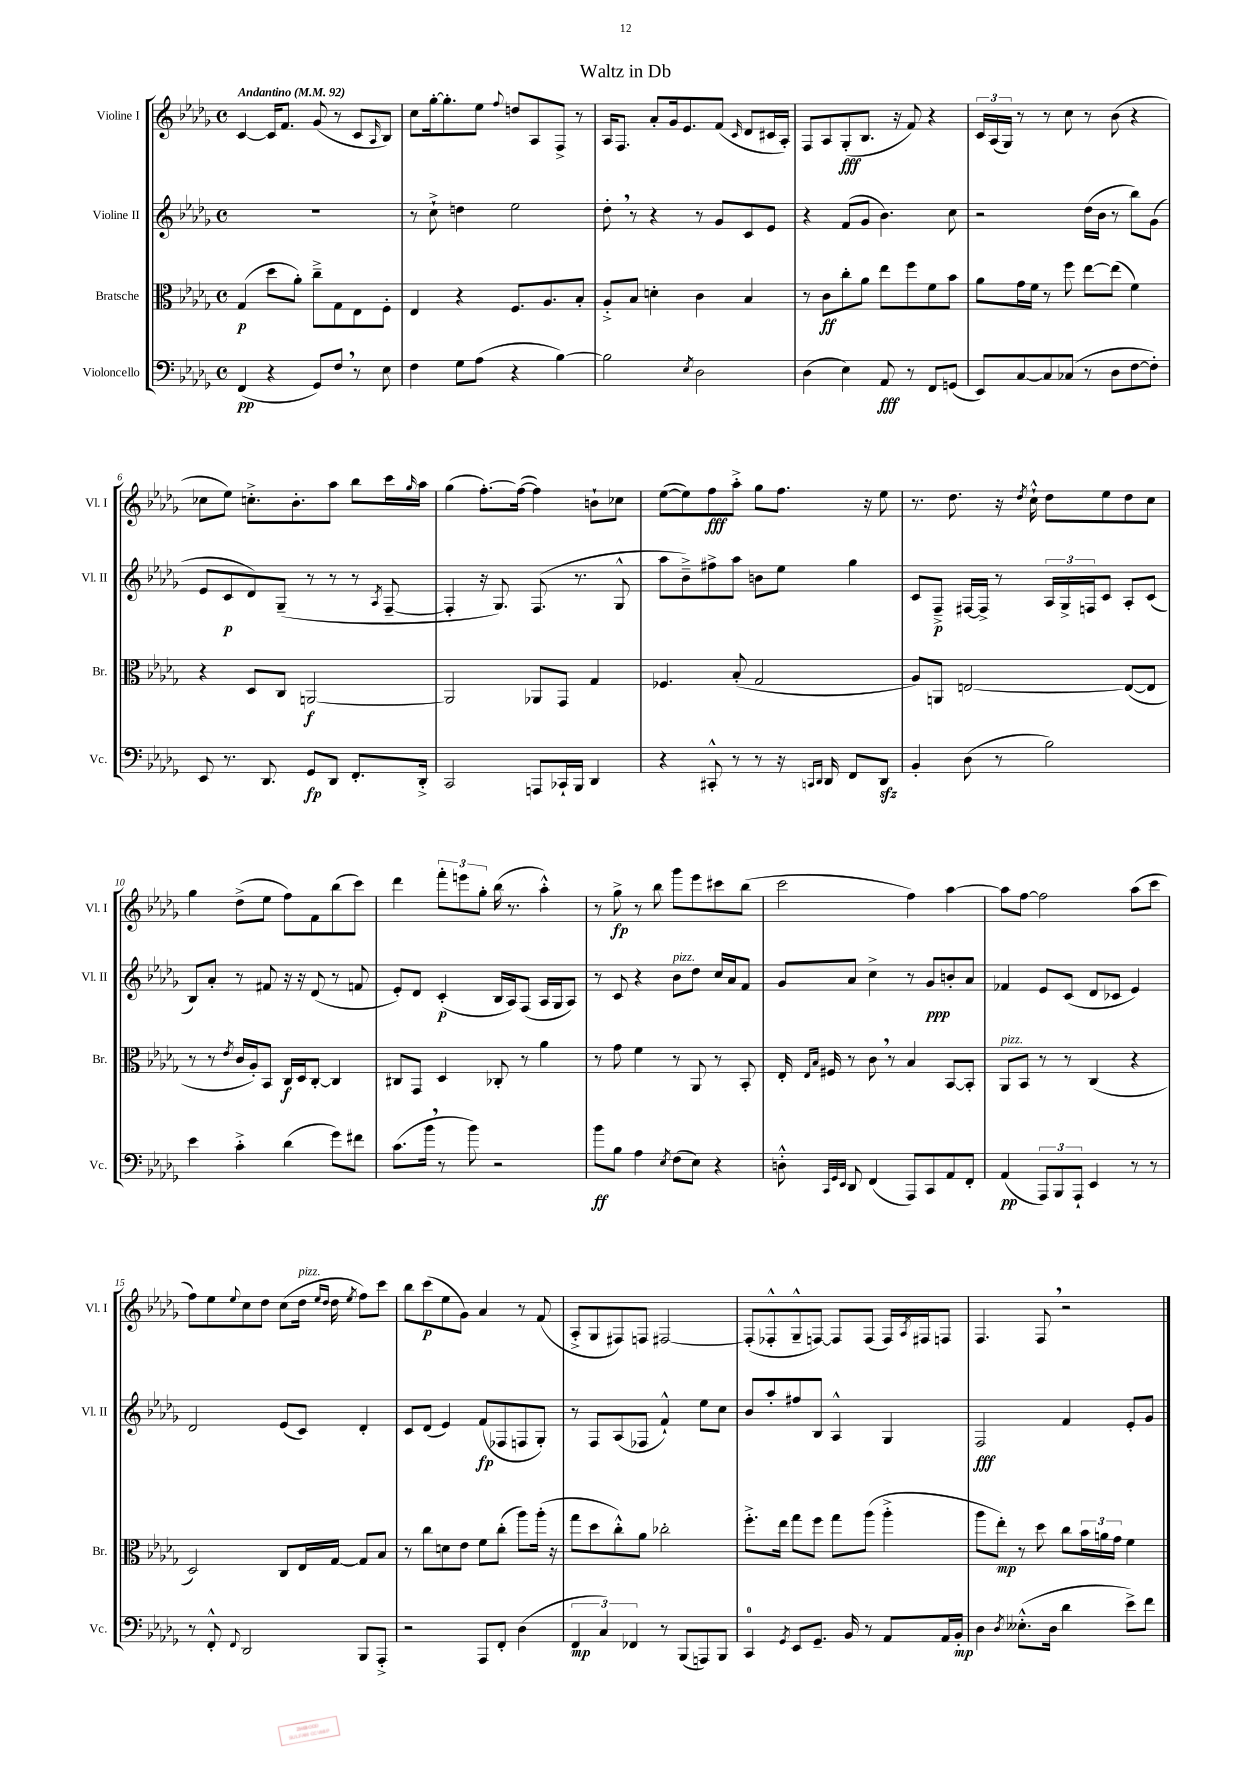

**kern	**kern	**kern	**kern
*staff4	*staff3	*staff2	*staff1
*clefF4	*clefC3	*clefG2	*clefG2
*k[b-e-a-d-g-]	*k[b-e-a-d-g-]	*k[b-e-a-d-g-]	*k[b-e-a-d-g-]
*M4/4	*M4/4	*M4/4	*M4/4
*met(c)	*met(c)	*met(c)	*met(c)
*MM92	*MM92	*MM92	*MM92
(4FF/	(4G-/	1r	[4c/
4r	8dd-\L	.	16c/]LK
.	.	.	8.f/J
.	8a-'\J)	.	.
8GG-/L)	8cc~^\L	.	(8g-/
8F/J	8G-\	.	8r
8r	8E-\	.	8c/L
.	.	.	16qqA-/
8E-\	8F'\J	.	8B-/J)
=	=	=	=
4F\	4E-/	8r	8cc\L
.	.	8cc`^\	[16gg-'\k
.	.	.	8.gg-'\]
8G-\L	4r	4dd\	.
(8A-\J	.	.	8ee-\J
.	.	.	8qqff/
4r	8.F/L	2ee-\	8dd/L
.	.	.	8A-/
.	8.A-/	.	.
[4B-\)	.	.	8F^/J
.	8B-'/J	.	8r
=	=	=	=
2B-\]	8A-'^/L	8dd-'\	16A-/LK
.	.	.	8.F/J
.	8B-/J	8r	.
.	4d'\	4r	8a-'/L
.	.	.	16g-/k
.	.	.	8.e-/
8qE-/	.	.	.
2D-\	4c\	8r	.
.	.	8g-/L	(8f/J
.	.	.	16qqc/
.	4B-/	8c/	8d-/L
.	.	8e-/J	16c#/L
.	.	.	16A-'/JJ)
=	=	=	=
(4D-\	8r	4r	8F/L
.	8c\L	.	8A-/
4E-\)	8cc'\	(8f/L	(8G-'/
.	8a-\J	8g-/J	8.B-/J
8AA-/	8ee-\L	4.b-\)	.
.	.	.	16r
8r	8ff\	.	8f/)
8FF/L	8f\	.	4r
(8GG/J	8b-\J	8cc\	.
=	=	=	=
8EE-/L)	8a-\L	2r	24c/LL
.	.	.	(24A-/
.	.	.	24G-/JJ)
[8C/	16g-\L	.	8r
.	16f\JJ	.	.
8C/]	8r	.	8r
(8C-/J	8ff\	.	8cc\
8r	[8ee-\L	(16dd-\LL	8r
.	.	16b-\JJ	.
8D-\L	(8ee-\]J	8r	(8b-\
[8F\	4f\)	8bb-\L)	4r
8F'\]J)	.	(8g-\J	.
=	=	=	=
8EE-/	4r	8e-/L	8cc-\L
8.r	.	8c/	8ee-\J)
.	8D-/L	8d-/)	8.cc'^\L
8.DD-/	.	.	.
.	8C/J	(8G-~/J	.
.	.	.	8.b-'\
8GG-/L	[2AA/	8r	.
8DD-/J	.	8r	8aa-\J
8.FF'/L	.	8r	8bb-\L
.	.	8qA-/	.
.	.	[8F~/	16ccc\L
.	.	.	16qqgg-/
16DD-'^/Jk	.	.	16aa-\JJ
=	=	=	=
2CC/	2AA/]	4F'/]	(4gg-\
.	.	16r	[8.ff'\L)
.	.	8.G-/)	.
.	.	.	(16ff\_Jk
8AAA/L	8AA-/L	(8.F/	4ff\])
16CC-`/L	8GG-/J	.	.
16BBB-/JJ	.	8.r	.
4DD-/	4G-/	.	8b`\L
.	.	8G-^^/	8cc-\J
=	=	=	=
4r	4.F-/	8aa-\L	([8ee-\L
.	.	8b-~^\)	8ee-\])
8CC#'^^/	.	8ff#^\	8ff\
8r	(8B-'/	8aa-\J	8aa-'^\J
8r	2G-/	8b\L	8gg-\L
16r	.	8ee-\J	8.ff\J
16qqCC/LL	.	.	.
16qqDD-/JJ	.	.	.
16DD-/	.	.	.
8FF/L	.	4gg-\	.
.	.	.	16r
8DD-/J	.	.	8ee-\
=	=	=	=
4BB-'/	8A-/L)	8c/L	8.r
.	8AA/J	8F~^/J	.
.	.	.	8.dd-\
(8D-\	[2E/	[16F#/LL	.
.	.	16F#^/]JJ	.
8r	.	8r	16r
.	.	.	8qdd-/
.	.	.	16cc`^^\
2B-\)	.	24A-/LL	8dd-\L
.	.	24G-^/	.
.	.	24F/J	.
.	.	8c/J	8ee-\
.	(8E/_L	8A-'/L	8dd-\
.	8E/]J	(8c/J	8cc\J
=	=	=	=
4e-\	8r	8B-/L)	4gg-\
.	8r	8a-'/J	.
.	8qe-/	.	.
4c'^\	16c/LL	8r	(8dd-^\L
.	16A-'/J)	.	.
.	8BB-/J	8f#/	8ee-\J
(4d-\	16C/LL	16r	8ff\L)
.	16D-/J	16r	.
.	[8C'/J	(8d-/	8f\
8g-\L)	4C/]	8r	(8bb-\
8f#\J	.	8f/	8ccc\J)
=	=	=	=
(8.c\L	8C#/L	8e-'/L)	4ddd-\
.	8GG-/J	8d-/J	.
16b-\Jk	.	.	.
8r	4D-/	(4c'/	12fff'\L
.	.	.	12eee\
8b-\)	.	.	.
.	.	.	12gg-'\J
2r	8C-'/	16B-/LL	(16bb-\
.	.	16A-/J)	8.r
.	8r	(8F/J	.
.	4a-\	16A-/LL	4aa-'^^\)
.	.	16G-/J	.
.	.	8A-/J)	.
=	=	=	=
8b-\L	8r	8r	8r
8B-\J	8g-\	8c/	8gg-^\
4A-\	4f\	4r	8r
.	.	.	8bb-\
8qE-/	.	.	.
(8F\L	8r	8b-\L	8ggg-\L
8E-\J)	8AA-/	8dd-\J	8eee-\
4r	8r	16cc/LL	8ccc#\
.	.	16a-/J	.
.	8BB-'/	8f/J	(8bb-\J
=	=	=	=
8D'^^\	16E-'/	8g-/L	2ccc\
.	16qqE-/LL	.	.
.	16qqB-/JJ	.	.
.	16F#/	.	.
32qqCC/LLL	.	.	.
32qqGG-/	.	.	.
32qqEE-/JJJ	.	.	.
8DD-/	8r	8a-/J	.
(4FF/	8c\	4cc^\	.
.	8r	.	.
8AAA-/L)	4B-/	8r	4ff\)
8CC/	.	8g-/L	.
8AA-/	[8BB-/L	8b'/	[4aa-\
8FF'/J	8BB-'/]J	8a-/J	.
=	=	=	=
(4AA-/	8AA-/L	4f-/	8aa-\]L
.	8BB-/J	.	[8ff\J
12AAA-/L)	8r	8e-/L	2ff\]
12BBB-/	.	.	.
.	8r	(8c/J	.
12AAA-`/J	.	.	.
4EE-/	(4C/	8d-/L	.
.	.	8c-/J	.
8r	4r	4e-/)	(8aa-\L
8r	.	.	8ccc\J
=	=	=	=
8r	2D-/)	2d-/	8ff\L)
8FF'^^/	.	.	8ee-\
8qqFF/	.	.	8qqee-/
2DD-/	.	.	8cc\
.	.	.	8dd-\J
.	8C/L	(8e-/L	(8cc\L
.	16E-/L	8c/J)	16dd-\Jk
.	.	.	16qqee-/LL
.	.	.	16qqdd-/JJ
.	[16G-/JJ	.	16dd-\
.	.	.	8qee-/
8BBB-/L	8G-/]L	4d-'/	8ff\L)
8AAA-'^/J	8B-/J	.	8ccc\J
=	=	=	=
2r	8r	8c/L	8bb-\L
.	8cc\L	(8d-/J	(8ccc\
.	8d\	4e-/)	8ee-\
.	8e-\J	.	8g-\J)
8AAA-/L	8f\L	(8f/L	4a-/
8FF'/J	(8cc'\J	8F-/	.
(4D-\	8aa-\L)	8F/	8r
.	(16aa-'\Jk	8G-'/J)	(8f/
.	16r	.	.
=	=	=	=
6FF/	8gg-\L	8r	8A-'^/L
.	8dd-\	8F/L	8G-/
6C/)	.	.	.
.	8cc'^^\)	(8A-/	8F#/)
6FF-/	.	.	.
.	8a-\J	8F-/J	8F/J
8r	2cc-'\	4f`^^/)	[2F#/
(8BBB-/L	.	.	.
8AAA/)	.	8ee-\L	.
8BBB-/J	.	8cc\J	.
=	=	=	=
4CC/	8.ff'^\L	8b-/L	(8F#'/]L
.	.	8aa-'/	8F-'^^/
.	16ee-\Jk	.	.
8qGG-/	.	.	.
8EE-/L	8gg-\L	8ff#/	8G-~^^/
8.GG-~/J	8ff\J	8B-/J	[8F/J)
.	8gg-\L	4A-^^/	8F/]L
16BB-/	.	.	.
8r	(8aa-\J	.	(8F/J
8AA-/L	4aa-'^\	4G-/	16F/LL)
.	.	.	8qA-/
.	.	.	16F#/J
16AA-/L	.	.	8F/J
16BB-'/JJ	.	.	.
=	=	=	=
4D-\	8aa-\L	2F/	4.F/
.	8ee-'\J)	.	.
8qD-/	.	.	.
(8.E--'^^\L	8r	.	.
.	8dd-\	.	8F/
16D-\Jk	.	.	.
4d-\	8cc\L	4f/	2r
.	24b-\L	.	.
.	24a\	.	.
.	24g-\JJ	.	.
8e-^\L)	4f\	8e-'/L	.
8f\J	.	8g-/J	.
==	==	==	==
*-	*-	*-	*-
